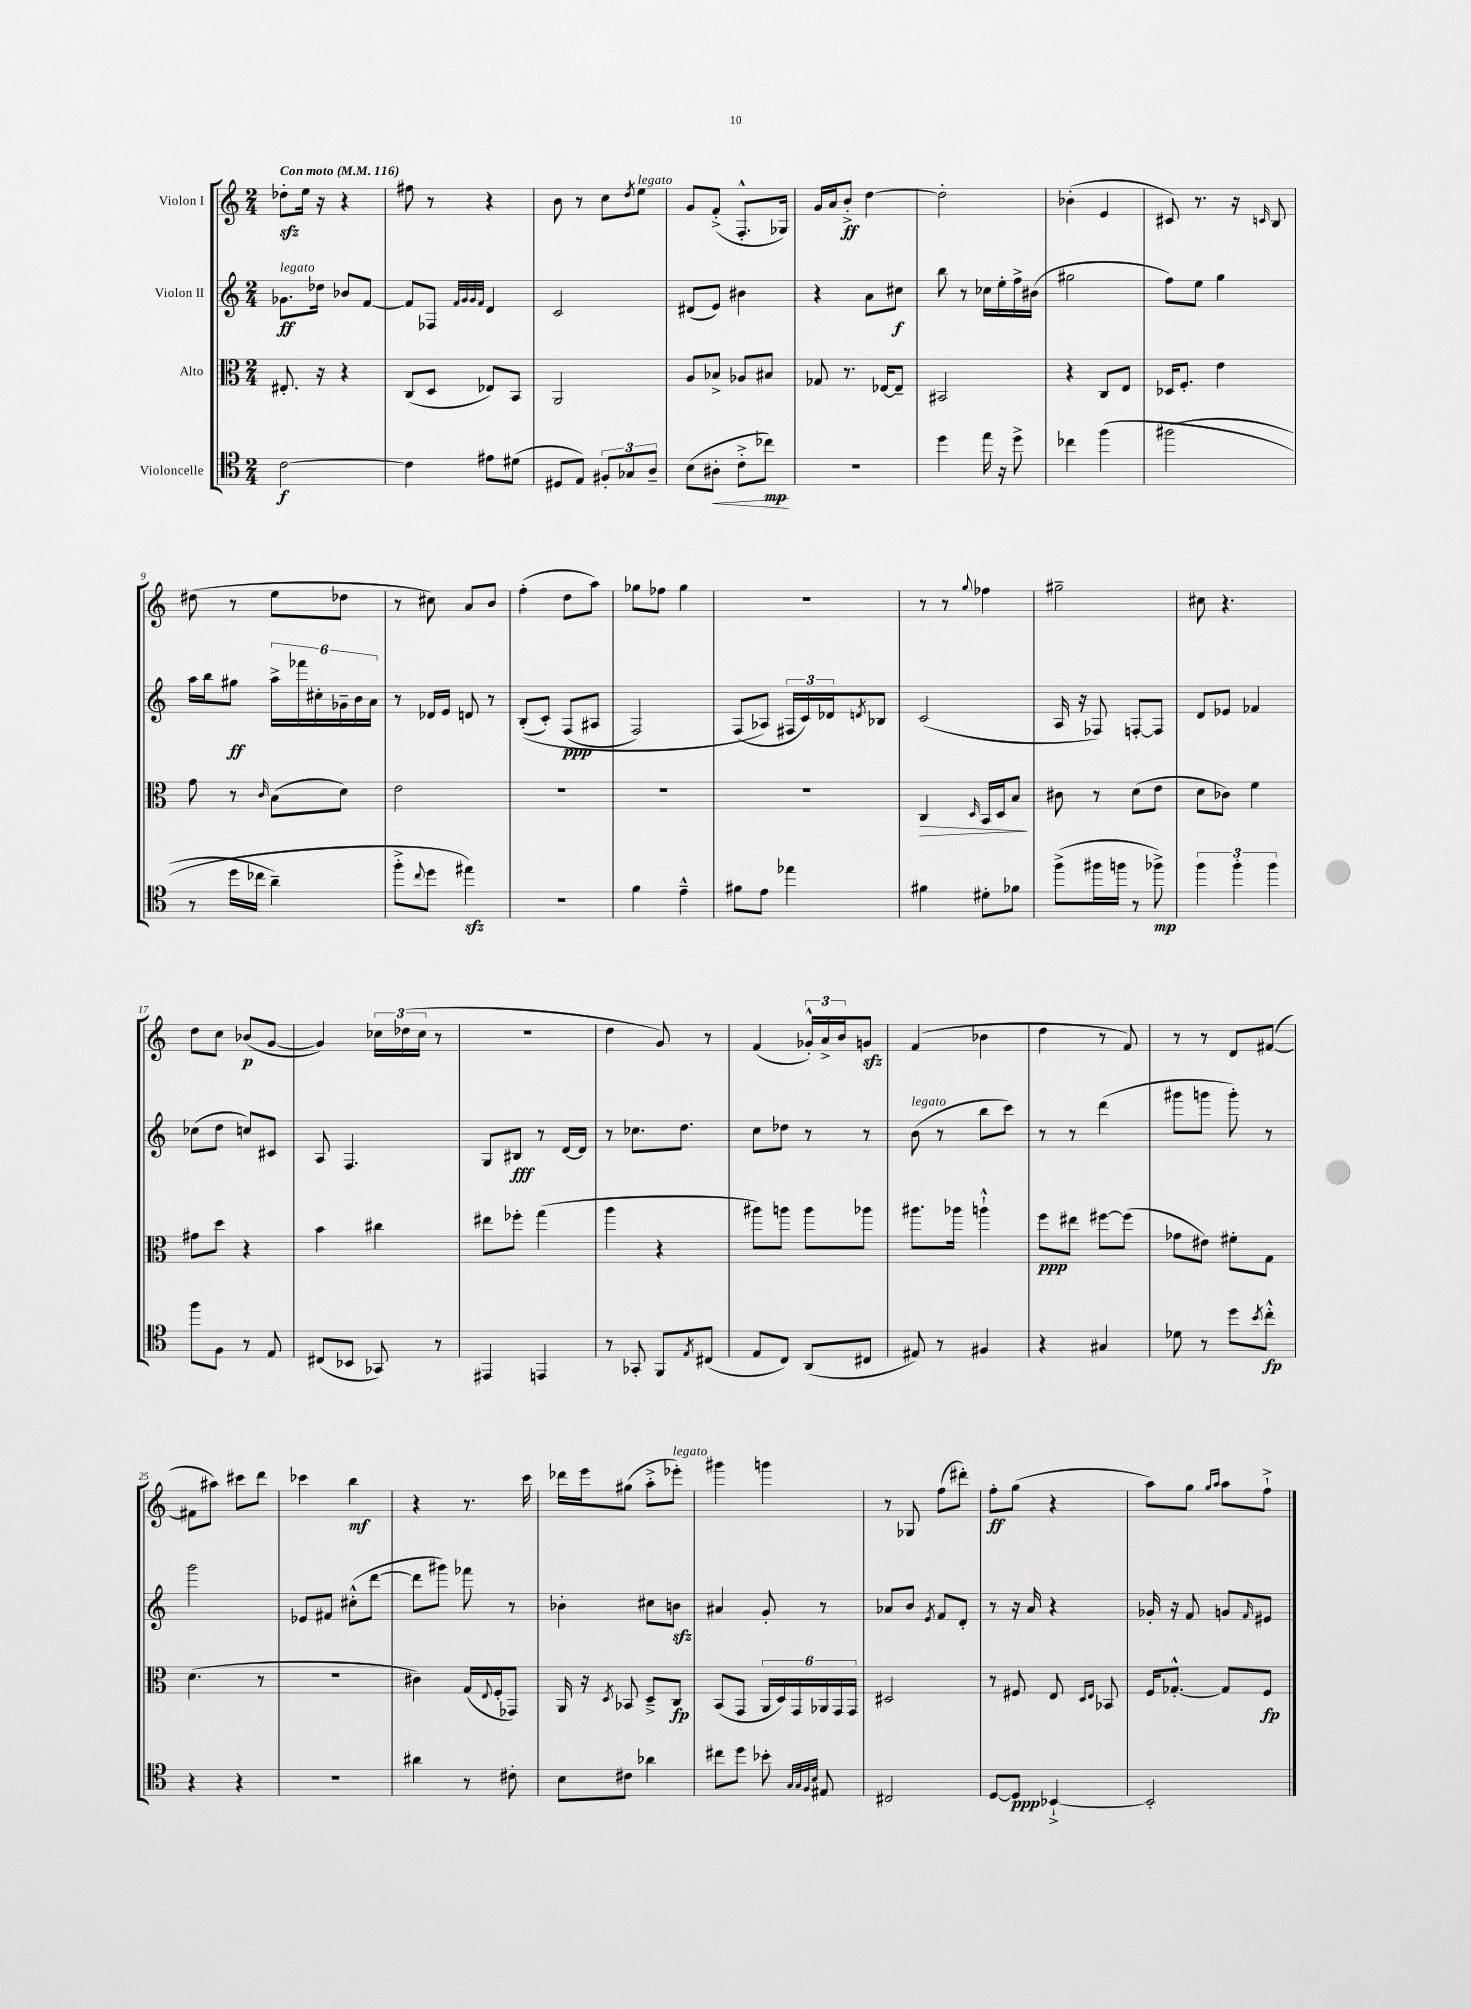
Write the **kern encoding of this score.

**kern	**kern	**kern	**kern
*staff4	*staff3	*staff2	*staff1
*clefC4	*clefC3	*clefG2	*clefG2
*k[]	*k[]	*k[]	*k[]
*M2/4	*M2/4	*M2/4	*M2/4
*MM116	*MM116	*MM116	*MM116
[2c	8.E#'	8.g-	8dd-'
.	.	.	16ee
.	16r	16dd-	16r
.	4r	8b-	4r
.	.	[8f	.
=	=	=	=
4c]	(8C	8f]	8ff#
.	8D	8F-	8r
.	.	32qqf	.
.	.	32qqg	.
.	.	32qqg	.
.	.	32qqf	.
8e#	8E-)	4d	4r
(8d#	8BB	.	.
=	=	=	=
8D#	2AA	2c	8b
8E)	.	.	8r
12F#'	.	.	8cc
12G-	.	.	.
.	.	.	8qdd
.	.	.	8ee
12A~	.	.	.
=	=	=	=
(8B	8A	(8d#	8g
8A#'	8B-^	8e)	(8f'^
8c'^	8A-	4b#	8.F'^^
8cc-)	8B#	.	.
.	.	.	16G-)
=	=	=	=
2r	8G-	4r	16g
.	.	.	16a
.	8.r	.	8b'^
.	.	8a	[4dd
.	[16E-	.	.
.	8E-~]	8cc#	.
=	=	=	=
4dd	2BB#	8bb	2dd']
.	.	8r	.
16ee	.	16cc-	.
16r	.	16ee'	.
8dd^	.	16ff^	.
.	.	(16b#	.
=	=	=	=
4cc-	4r	2gg#	(4b-'
&(4ff	8C	.	4e
.	8E	.	.
=	=	=	=
(2ff#	16D-	8ff)	8c#)
.	8.F'	.	.
.	.	8ee	8.r
.	4e	4gg	.
.	.	.	16r
.	.	.	16qqc
.	.	.	8B
=	=	=	=
8r	8g	16aa	(8dd#
.	.	16bb	.
16dd	8r	8gg#	8r
16cc-	.	.	.
.	16qqc	.	.
4a~)	(8B	24aa^	8ee
.	.	24fff-	.
.	.	24cc#'	.
.	8d)	24g-~	8dd-
.	.	24b	.
.	.	24a	.
=	=	=	=
8ff'^	2e	8r	8r
8qqcc	.	.	.
8dd	.	16d-	8cc#)
.	.	16e	.
4ee#&)	.	8d	8a
.	.	8r	8b
=	=	=	=
2r	2r	&((8B'	(4ff'
.	.	8c')	.
.	.	(8F	8dd
.	.	8A#	8aa)
=	=	=	=
4f	2r	2F)	8gg-
.	.	.	8ff-
4e~^^	.	.	4gg-
=	=	=	=
8f#	2r	(8F	2r
8e	.	8A-&)	.
4ee-	.	24F#	.
.	.	24c)	.
.	.	24d-	.
.	.	8qd	.
.	.	8B-	.
=	=	=	=
4f#	4C	(2c	8r
.	.	.	8r
.	16qqD	.	8qqgg
8d#'	16BB	.	4ff-
.	16D	.	.
8f-	8B	.	.
=	=	=	=
(8ff^	8c#	16A	2gg#~
.	.	16r	.
16ff#	8r	8F-)	.
16ff	.	.	.
8r	(8d	[8F'	.
8ff-^)	8e	8F]	.
=	=	=	=
6ff	8d	8d	8cc#
.	8c-)	8e-	4.r
6ff'	.	.	.
.	4f	4f-	.
6ff	.	.	.
=	=	=	=
8ff	8g#	(8cc-	8dd
8F	8dd	8dd	8cc
8r	4r	8cc)	(8b-
8E	.	8c#	[8g
=	=	=	=
(8C#	4b	8A	4g])
8BB-	.	4.F	.
8GG-)	4cc#	.	24cc-
.	.	.	(24dd-
.	.	.	24cc-
8r	.	.	8r
=	=	=	=
4EE#	8ee#	8G	2r
.	8ff-'	8B#	.
4EE	(4gg	8r	.
.	.	[16d	.
.	.	16d]	.
=	=	=	=
8r	4aa	8r	4dd
8GG-'	.	8.cc-	.
8FF	4r	.	8g)
.	.	8.dd	.
8qE	.	.	.
(8C#	.	.	8r
=	=	=	=
8E	8aa#)	8cc	(4f
8C)	8aa	8dd-	.
(8AA	8aa	8r	24g-'^^)
.	.	.	24a^
.	.	.	24b
8C#	8aa-	8r	8g
=	=	=	=
8E#)	8.aa#	(8b	(4f
8r	.	8r	.
.	16aa-	.	.
4F#	4aa`^^	8bb	4b-
.	.	8ccc)	.
=	=	=	=
4r	8ff	8r	4dd
.	8ee#	8r	.
4G#	[8ff#	(4ddd	8r
.	(8ff#]	.	8f)
=	=	=	=
8d-	8g-	8ggg#	8r
8r	8e#)	8ggg	8r
8dd	8f#'	8ggg')	8d
8qb	.	.	.
8cc'^^	8G	8r	([8f#
=	=	=	=
4r	(4.d	2ggg	8f#]
.	.	.	8aa#)
4r	.	.	8ccc#
.	8r	.	8ddd
=	=	=	=
2r	2r	8e-	4ccc-
.	.	8f#	.
.	.	(8cc#'^^	4bb
.	.	[8ddd	.
=	=	=	=
4a#	4c#)	8ddd]	4r
.	.	8ggg#)	.
8r	(16G	8fff-	8.r
.	8qqE	.	.
.	16F'	.	.
8c#'	8GG-)	8r	.
.	.	.	16ccc
=	=	=	=
8B	16AA	4b-'	16ddd-
.	16r	.	16eee
.	8qD	.	.
8c#	8BB-	.	(8gg#
4a-	8D~^	8cc#	8aa'^
.	8C	8b	8eee-')
=	=	=	=
8cc#	(8BB	4a#	4ggg#
8dd	8GG	.	.
8b-'	24AA	8g'	4ggg
.	24D)	.	.
.	24GG	.	.
32qqG	.	.	.
32qqG	.	.	.
32qqF	.	.	.
32qqB	.	.	.
8E#	24AA-	8r	.
.	24GG	.	.
.	24GG	.	.
=	=	=	=
2C#	2D#	8a-	8r
.	.	8b	8G-
.	.	8qe	.
.	.	8f	(8ff
.	.	8d'	8ddd#')
=	=	=	=
[8D	8r	8r	8ff'
8D]	8F#	16r	(8gg
.	.	16a	.
[4BB-`^	8E	4r	4r
.	16qqD	.	.
.	16qqE	.	.
.	8BB-	.	.
=	=	=	=
2BB-']	16F	16g-'	8aa)
.	[8.G-'^^	16r	.
.	.	8f	8gg
.	.	.	16qqgg
.	.	.	16qqaa
.	8G-]	8g	8aa
.	.	16qqf	.
.	8F	8e#	8ff`^
==	==	==	==
*-	*-	*-	*-
